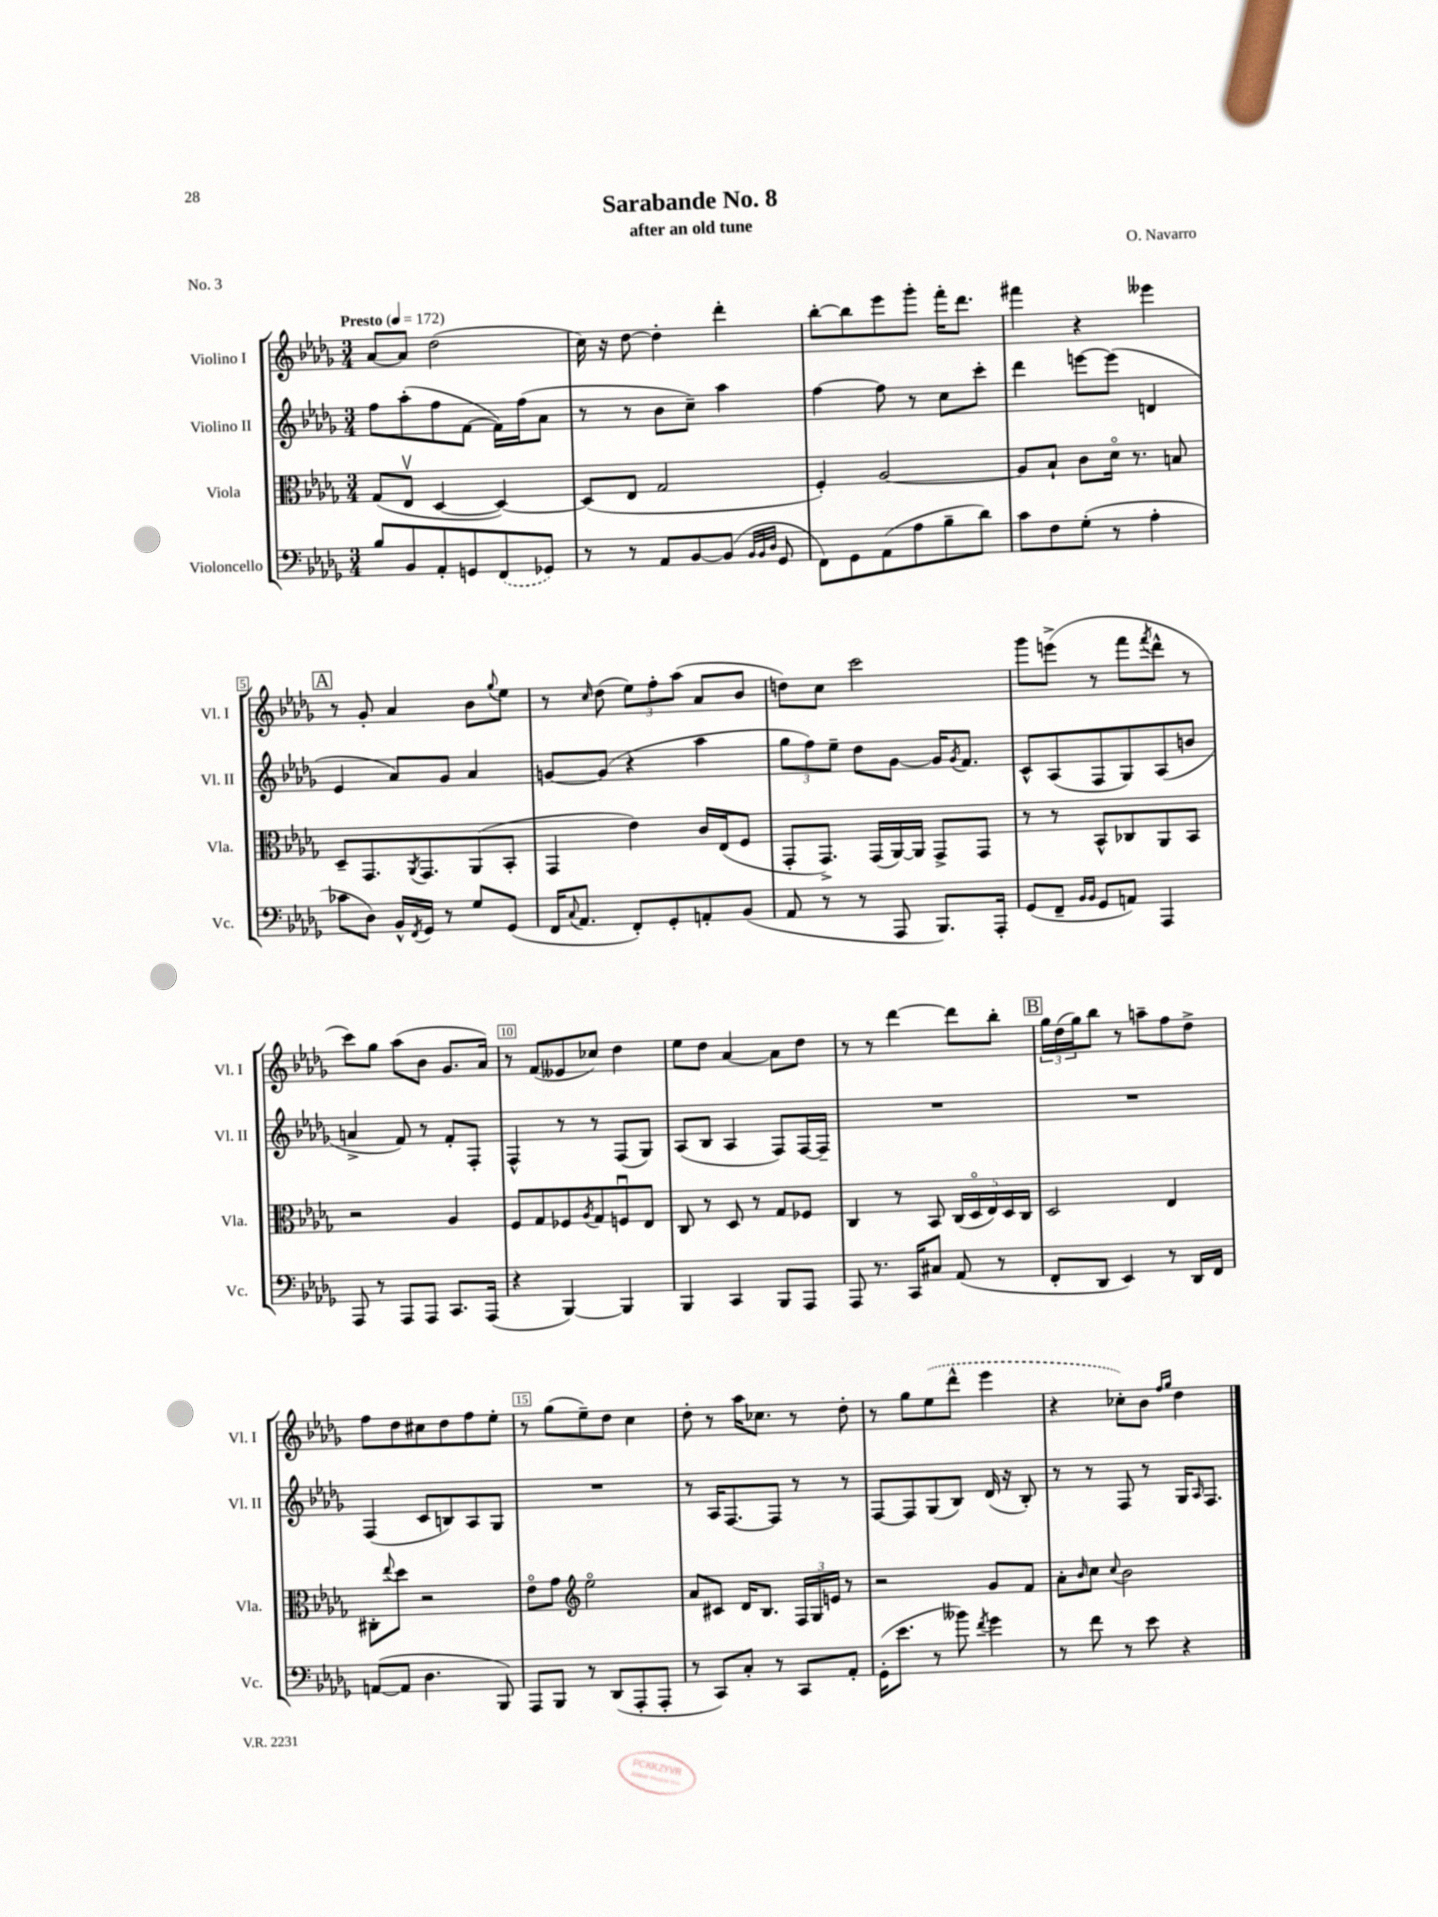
\header { title = "Sarabande No. 8" composer = "O. Navarro" subtitle = "after an old tune" piece = "No. 3" }
<<
\new StaffGroup <<
\new Staff = "s0" \with { instrumentName = "Violino I" shortInstrumentName = "Vl. I" } {
    \clef treble \key des \major \numericTimeSignature \time 3/4 \tempo "Presto" 4 = 172
    aes'8~ aes'8 des''2( |
    c''16) r16 des''8~ des''4-. des'''4-. |
    bes''8~-. bes''8 ees'''8 ges'''8-. f'''16-. des'''8. |
    fis'''4 r4 eeses'''4 |
    \mark \markup { \box "A" } r8 ges'8-. aes'4 bes'8 \appoggiatura { ges''8 } ees''8 |
    r8 \grace { c''16 } des''8( \tuplet 3/2 { ees''8) f''8-. aes''8( } aes'8 bes'8 |
    d''8) c''8 c'''2 |
    ges'''8 e'''8->( r8 f'''8 \acciaccatura { f'''8 } des'''8-^ r8 |
    c'''8) ges''8 aes''8( bes'8 ges'8. aes'16) |
    r8 f'8( eeses'8 ces''8) des''4 |
    ees''8 des''8 aes'4~ aes'8 des''8 |
    r8 r8 des'''4~ des'''8 bes''8-. |
    \mark \markup { \box "B" } \tuplet 3/2 { ges''16 des''16( ges''16) } bes''8 r8 a''8-- f''8 des''8-> |
    f''8 des''8 cis''8 des''8 f''8 ees''8-. |
    r8 ges''8( ees''8--) des''8 c''4 |
    des''8-. r8 aes''16 ces''8. r8 des''8-. |
    r8 ges''8 \once \slurDashed ees''8( des'''8-^ ees'''4 |
    r4 ces''8-.) bes'8 \grace { f''16 ges''16 } des''4 \bar "|." |
}
\new Staff = "s1" \with { instrumentName = "Violino II" shortInstrumentName = "Vl. II" } {
    \clef treble \key des \major \numericTimeSignature \time 3/4
    f''8 aes''8-.( f''8 f'8~ f'16) f''16( aes'8 |
    r8 r8 bes'8 c''8--) aes''4 |
    f''4~ f''8 r8 c''8 c'''8-. |
    des'''4 e'''8~ e'''8( d'4 |
    \mark \markup { \box "A" } ees'4 aes'8) ges'8 aes'4 |
    g'8~ g'8( r4 aes''4 |
    \tuplet 3/2 { ges''8 f''8) ees''8-- } des''8 ges'8~ ges'16 \acciaccatura { ges'8 } f'8. |
    c'8-^ aes8( f8 ges8) aes8( b'8 |
    a'4-> f'8) r8 f'8-. f8-. |
    f4-^ r8 r8 f8( ges8) |
    aes8( bes8 aes4 f8) f16~ f16-- |
    R2. |
    \mark \markup { \box "B" } R2. |
    f4( c'8 b8) aes8 ges8 |
    R2. |
    r8 aes16 f8.~ f8 r8 r8 |
    f8~ f8 ges8( bes8) des'16( r16 bes8-.) |
    r8 r8 f8 r8 ges16 \grace { aes16 } f8. \bar "|." |
}
\new Staff = "s2" \with { instrumentName = "Viola" shortInstrumentName = "Vla." } {
    \clef alto \key des \major \numericTimeSignature \time 3/4
    ges8( ees8\upbow des4~ des4~) |
    des8( ees8 ges2 |
    f4-.) aes2~ |
    aes8 bes8-! c'8 des'16\flageolet r8. b8 |
    \mark \markup { \box "A" } des8-- ges,8. \acciaccatura { aes,8 } ges,8. aes,8( bes,8-. |
    ges,4 ees'4) c'16 ees16( f8 |
    ges,8-. ges,8.->) ges,16( aes,16~) aes,16 ges,8-> ges,8 |
    r8 r8 bes,8-^ ces8 aes,8 bes,8 |
    r2 aes4 |
    f8 ges8 fes8 \acciaccatura { aes8 } ges8 f8\downbow ees8 |
    c8 r8 des8 r8 ges8 fes8 |
    c4 r8 bes,8 \tuplet 5/4 { c16( des16\flageolet ees16) des16 c16 } |
    \mark \markup { \box "B" } des2 ees4 |
    cis8-. \appoggiatura { ees''8 } des''8 r2 |
    ees'8\flageolet ges'8 \clef treble ees''2\flageolet |
    aes'8 cis'8 des'16 bes8. \tuplet 3/2 { f16 ges16 e'16 } r8 |
    r2 ges'8 f'8 |
    aes'8-. \grace { bes'16 } c''8 \appoggiatura { c''8 } bes'2 \bar "|." |
}
\new Staff = "s3" \with { instrumentName = "Violoncello" shortInstrumentName = "Vc." } {
    \clef bass \key des \major \numericTimeSignature \time 3/4
    bes8 bes,8 aes,8-. g,8 \once \slurDashed f,8( ges,8) |
    r8 r8 aes,8 bes,8~ bes,8( \grace { bes,32 bes,32 des32 } ges,8 |
    f,8) ges,8 aes,8( aes8 bes8-- des'8) |
    c'8 f8 ges8-.( r8 aes4-. |
    \mark \markup { \box "A" } ces'8 des8) bes,16-^ \acciaccatura { f,8 } ges,16 r8 ges8 ges,8( |
    f,16 \appoggiatura { c8 } aes,8. f,8-.) ges,8-. a,8-. bes,8( |
    aes,8 r8 r8 aes,,8 bes,,8.) aes,,16-. |
    ges,8( f,8-- \grace { bes,16 bes,16 } ges,8 a,8) aes,,4 |
    aes,,8 r8 aes,,8 aes,,8 c,8. aes,,16( |
    r4 bes,,4~) bes,,4 |
    bes,,4 c,4 bes,,8 aes,,8 |
    aes,,8 r8. c,16 cis8 aes,8( r8 |
    \mark \markup { \box "B" } f,8-. des,8 ees,4) r8 des,16 f,16 |
    a,8~( a,8 des4. bes,,8) |
    aes,,8 bes,,8 r8 des,8( aes,,8-. aes,,8-. |
    r8 c,8) c8-. r8 c,8 aes,8-. |
    ges,16-.( ees'8. r8 beses'8) \acciaccatura { f'8 } ges'4 |
    r8 f'8 r8 ees'8 r4 \bar "|." |
}
>>
>>
\layout { \context { \Score \override BarNumber.break-visibility = ##(#f #t #t) barNumberVisibility = #(every-nth-bar-number-visible 5) \override BarNumber.stencil = #(make-stencil-boxer 0.1 0.3 ly:text-interface::print) } }
